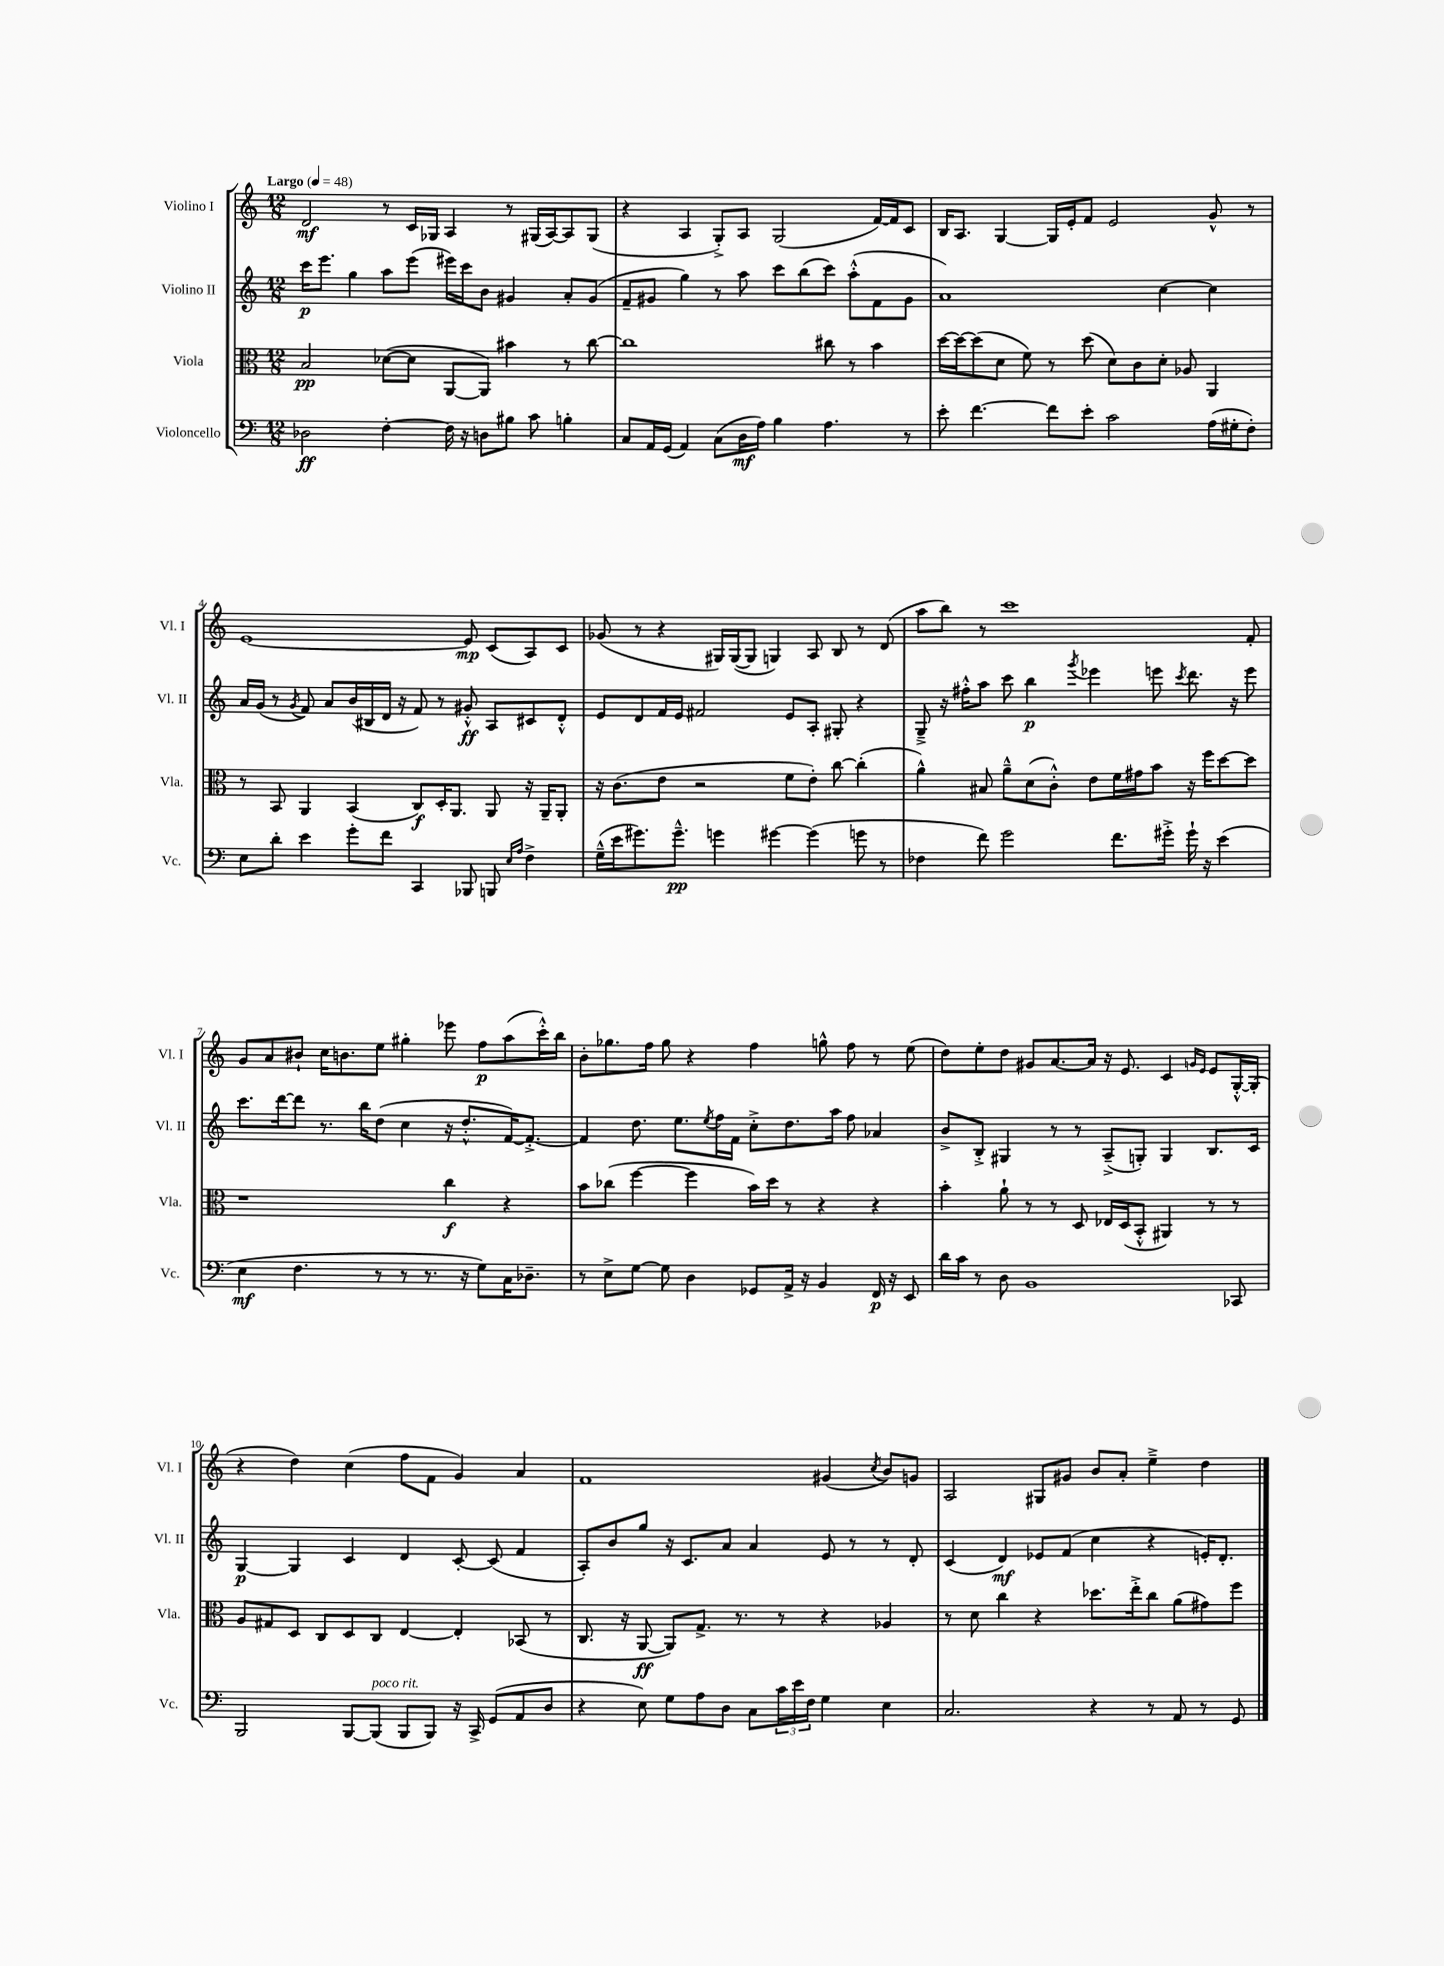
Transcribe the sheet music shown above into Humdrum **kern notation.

**kern	**dynam	**kern	**dynam	**kern	**dynam	**kern	**dynam
*part4	*part4	*part3	*part3	*part2	*part2	*part1	*part1
*staff4	*staff4	*staff3	*staff3	*staff2	*staff2	*staff1	*staff1
*I"Violoncello	*	*I"Viola	*	*I"Violino II	*	*I"Violino I	*
*I'Vc.	*	*I'Vla.	*	*I'Vl. II	*	*I'Vl. I	*
*clefF4	*	*clefC3	*	*clefG2	*	*clefG2	*
*k[]	*	*k[]	*	*k[]	*	*k[]	*
*M12/8	*	*M12/8	*	*M12/8	*	*M12/8	*
*MM48	*	*MM48	*	*MM48	*	*MM48	*
=1	=1	=1	=1	=1	=1	=1	=1
!	!	!	!	!	!	!LO:TX:a:B:t=Largo	!
2D-X\	ff	2B/	pp	16ccc\KL	p	2d/	mf
.	.	.	.	8.eee\J	.	.	.
.	.	.	.	4gg\	.	.	.
[4F'\	.	([8d-X\L	.	8aa\L	.	8r	.
.	.	8d-\J]	.	(8eee\J	.	16c/LL	.
.	.	.	.	.	.	16G-X/JJ	.
16F\]	.	[8AA/L	.	16eee#X\LL)	.	4A/	.
16r	.	.	.	16ccc\J	.	.	.
8Dn\L	.	8AA/J])	.	8b\J	.	.	.
8B#X\J	.	4b#X\	.	4g#X/	.	8r	.
8c\	.	.	.	.	.	(16G#X/LL	.
.	.	.	.	.	.	[16A/J)	.
4Bn'\	.	8r	.	8a'/L	.	8A/]	.
.	.	[8cc\	.	(8g#/J	.	(8G#/J	.
=2	=2	=2	=2	=2	=2	=2	=2
8C/L	.	1cc]	.	8f~/L	.	4r	.
16AA/L	.	.	.	8g#X/J	.	.	.
(16GG/JJ	.	.	.	.	.	.	.
4AA/)	.	.	.	4gg\)	.	4A/	.
(8C\L	.	.	.	8r	.	8G'^/L)	.
16D\L	mf	.	.	8aa\	.	8A/J	.
16A\JJ)	.	.	.	.	.	.	.
4B\	.	.	.	8ccc\L	.	(2G/	.
.	.	.	.	(8bb\	.	.	.
4.A\	.	8cc#X\	.	8ccc\J)	.	.	.
.	.	8r	.	(8aa'^^\L	.	.	.
.	.	4b\	.	8f\	.	[16f/LL)	.
.	.	.	.	.	.	16f/J]	.
8r	.	.	.	8g#\J	.	8c/J	.
=3	=3	=3	=3	=3	=3	=3	=3
8e'\	.	[16dd\LL	.	1a)	.	16B/KL	.
.	.	16dd\J_	.	.	.	8.A/J	.
[4.f\	.	(8dd\]	.	.	.	.	.
.	.	8d\J	.	.	.	[4G/	.
.	.	8f\)	.	.	.	.	.
8f\L]	.	8r	.	.	.	16G/LL]	.
.	.	.	.	.	.	16e'/J	.
8e'\J	.	(8dd\	.	.	.	8f/J	.
2c\	.	8d\L)	.	.	.	2e/	.
.	.	8c\	.	.	.	.	.
.	.	8d'\J	.	[4cc\	.	.	.
.	.	8A-X/	.	.	.	.	.
(16A\LL	.	4AA/	.	4cc\]	.	8g^^/	.
16G#X'\J	.	.	.	.	.	.	.
8F'\J)	.	.	.	.	.	8r	.
!!LO:LB:g=z
=4	=4	=4	=4	=4	=4	=4	=4
8E\L	.	8r	.	16a/LL	.	[1e	.
.	.	.	.	(16g/JJ	.	.	.
8d'\J	.	8BB/	.	8r	.	.	.
.	.	.	.	8qg/	.	.	.
4e\	.	4AA/	.	8f/)	.	.	.
.	.	.	.	8a/L	.	.	.
8g'\L	.	(4BB/	.	(16b/L	.	.	.
.	.	.	.	16B#X/	.	.	.
8f\J	.	.	.	16d/JJ	.	.	.
.	.	.	.	16r	.	.	.
4CC/	.	8C/L)	f	8f/)	.	.	.
.	.	16D'/K	.	8r	.	.	.
.	.	8.AA/J	.	.	.	.	.
8BBB-X/	.	.	.	8g#X'^^/	ff	8e/]	mp
8BBBn/	.	8AA/	.	8A/L	.	(8c/L	.
16qqE/LL	.	.	.	.	.	.	.
16qqA/JJ	.	.	.	.	.	.	.
4F^\	.	16r	.	8c#X/	.	8A/)	.
.	.	16AA~/KL	.	.	.	.	.
.	.	8AA'/J	.	8d'^^/J	.	8c/J	.
=5	=5	=5	=5	=5	=5	=5	=5
(16G~^^\LL	.	16r	.	8e/L	.	(8g-X/	.
16e\J	.	(8.c\L	.	.	.	.	.
8.g#X\)	.	.	.	8d/	.	8r	.
.	.	8e\J	.	16f/L	.	4r	.
8.g#~^^\J	pp	.	.	16e/JJ	.	.	.
.	.	2r	.	2f#X/	.	.	.
4gn\	.	.	.	.	.	16G#X/LL)	.
.	.	.	.	.	.	([16G#/J	.
.	.	.	.	.	.	8G#/J]	.
[4g#X\	.	.	.	.	.	4Gn/)	.
.	.	8f\L	.	8e/L	.	.	.
(4g#\]	.	8e'\J)	.	8A'/J	.	8A/	.
.	.	[8cc\	.	8G#X'/	.	8B/	.
8gn\	.	(4cc'\]	.	4r	.	8r	.
8r	.	.	.	.	.	(8d/	.
=6	=6	=6	=6	=6	=6	=6	=6
4F-X\	.	4a^^\)	.	8G~^/	.	8aa\L	.
.	.	.	.	16r	.	8bb\J)	.
.	.	.	.	16ff#X'^^\KL	.	.	.
8f\)	.	8B#X/	.	8aa\J	.	8r	.
2g\	.	8a~^^\L	.	8ccc\	.	1ccc	.
.	.	(8d\	.	4bb\	p	.	.
.	.	8c'^^\J)	.	.	.	.	.
.	.	.	.	8qggg/	.	.	.
.	.	8e\L	.	4eee-X\	.	.	.
8.f\L	.	16f\L	.	.	.	.	.
.	.	16g#X\J	.	.	.	.	.
.	.	8b\J	.	8eeen\	.	.	.
16g#X'^\Jk	.	.	.	.	.	.	.
.	.	.	.	8qccc/	.	.	.
16g#`\	.	16r	.	8.ddd\	.	.	.
16r	.	16ff\KL	.	.	.	.	.
(4e\	.	[8dd\	.	.	.	.	.
.	.	.	.	16r	.	.	.
.	.	8dd\J]	.	8eee\	.	8f'/	.
!!LO:LB:g=z
=7	=7	=7	=7	=7	=7	=7	=7
4E\	mf	1r	.	8.ccc\L	.	8g/L	.
.	.	.	.	.	.	8a/	.
.	.	.	.	[16ddd\k	.	.	.
4.F\	.	.	.	8ddd\J]	.	8b#X`/J	.
.	.	.	.	8.r	.	16cc\KL	.
.	.	.	.	.	.	8.bn\	.
.	.	.	.	16bb\KL	.	.	.
8r	.	.	.	(8dd\J	.	8ee\J	.
8r	.	.	.	4cc\	.	4gg#X'\	.
8.r	.	.	.	.	.	.	.
.	.	4cc\	f	16r	.	8eee-X\	.
16r	.	.	.	8.dd'^^/L	.	.	.
8G\L)	.	.	.	.	.	8ff\L	p
16C\K	.	4r	.	[16f/K)	.	(8aa\	.
8.D-X~\J	.	.	.	8.f'^/J_	.	.	.
.	.	.	.	.	.	16ccc'^^\L)	.
.	.	.	.	.	.	16bb\JJ	.
=8	=8	=8	=8	=8	=8	=8	=8
8r	.	8b\L	.	4f/]	.	8b'\L	.
8E^\L	.	(8cc-X\J	.	.	.	8.gg-X\	.
[8G\J	.	[4ff\	.	8.dd\	.	.	.
.	.	.	.	.	.	16ff\Jk	.
8G\]	.	.	.	.	.	8gg-\	.
.	.	.	.	8.ee\L	.	.	.
4D\	.	4ff\]	.	.	.	4r	.
.	.	.	.	8qee/	.	.	.
.	.	.	.	16ff\L	.	.	.
.	.	.	.	16f\JJ	.	.	.
8GG-X/L	.	16b\LL)	.	8cc'^\L	.	4ff\	.
.	.	16dd\JJ	.	.	.	.	.
16AA^/Jk	.	8r	.	8.dd\	.	.	.
16r	.	.	.	.	.	.	.
4BB/	.	4r	.	.	.	8ggn^^\	.
.	.	.	.	16aa\Jk	.	.	.
.	.	.	.	8ff\	.	8ff\	.
16FF/	p	4r	.	4a-X/	.	8r	.
16r	.	.	.	.	.	.	.
8EE/	.	.	.	.	.	(8ee\	.
=9	=9	=9	=9	=9	=9	=9	=9
16d\LL	.	4b'\	.	8b^/L	.	8dd\L)	.
16c\JJ	.	.	.	.	.	.	.
8r	.	.	.	8B'^/J	.	8ee'\	.
8D\	.	8a`\	.	4G#X/	.	8dd\J	.
1BB	.	8r	.	.	.	8g#X/L	.
.	.	8r	.	8r	.	[8.a/	.
.	.	8D/	.	8r	.	.	.
.	.	.	.	.	.	16a/Jk]	.
.	.	16E-X/LL	.	(8A~^/L	.	16r	.
.	.	(16D/J	.	.	.	8.e/	.
.	.	8BB'^^/J	.	8Gn'/J)	.	.	.
.	.	4AA#X/)	.	4G/	.	4c/	.
.	.	.	.	.	.	16qqgn/LL	.
.	.	.	.	.	.	16qqe/JJ	.
.	.	8r	.	8.B/L	.	8e/L	.
8CC-X/	.	8r	.	.	.	[16G'^^/L	.
.	.	.	.	16c/Jk	.	(16G'/JJ]	.
!!LO:LB:g=z
=10	=10	=10	=10	=10	=10	=10	=10
2BBB/	.	8A/L	.	[4G/	p	4r	.
.	.	8G#X/	.	.	.	.	.
.	.	8D/J	.	4G/]	.	4dd\)	.
.	.	8C/L	.	.	.	.	.
[8BBB/L	.	8D/	.	4c/	.	(4cc\	.
!LO:TX:a:i:t=poco rit.	!	!	!	!	!	!	!
(8BBB/J]	.	8C/J	.	.	.	.	.
8BBB/L	.	[4E/	.	4d/	.	8ff\L	.
8BBB/J)	.	.	.	.	.	8f\J	.
16r	.	4E'/]	.	[8c'/	.	4g/)	.
16CC^/	.	.	.	.	.	.	.
(8GG/L	.	.	.	(8c/]	.	.	.
8AA/	.	(8BB-X/	.	4f/	.	4a/	.
8D/J	.	8r	.	.	.	.	.
=11	=11	=11	=11	=11	=11	=11	=11
4r	.	8.C/	.	8A'/L)	.	1f	.
.	.	.	.	8b/	.	.	.
.	.	16r	.	.	.	.	.
8E\)	.	[8AA/	ff	8gg/J	.	.	.
8G\L	.	8AA/L])	.	16r	.	.	.
.	.	.	.	8.c/L	.	.	.
8A\	.	8.G^/J	.	.	.	.	.
8D\J	.	.	.	8a/J	.	.	.
.	.	8.r	.	.	.	.	.
8C\L	.	.	.	4a/	.	.	.
24c\L	.	8r	.	.	.	.	.
24e\	.	.	.	.	.	.	.
24F\JJ	.	.	.	.	.	.	.
4G\	.	4r	.	8e/	.	(4g#X/	.
.	.	.	.	8r	.	.	.
.	.	.	.	.	.	8qcc/	.
4E\	.	4A-X/	.	8r	.	8b/L)	.
.	.	.	.	8d'/	.	8gn/J	.
=12	=12	=12	=12	=12	=12	=12	=12
2.C/	.	8r	.	(4c/	.	2A/	.
.	.	8d\	.	.	.	.	.
.	.	4cc\	.	4d/)	mf	.	.
.	.	4r	.	8e-X/L	.	8G#X/L	.
.	.	.	.	(8f/J	.	8g#X/J	.
4r	.	8.dd-X\L	.	4cc\	.	8b/L	.
.	.	.	.	.	.	8a'/J	.
.	.	16ee'^\k	.	.	.	.	.
8r	.	8cc\J	.	4r	.	4ee~^\	.
8AA/	.	(8a\L	.	.	.	.	.
8r	.	8g#X\)	.	16en'/KL)	.	4dd\	.
.	.	.	.	8.d'/J	.	.	.
8GG/	.	8ff\J	.	.	.	.	.
==	==	==	==	==	==	==	==
*-	*-	*-	*-	*-	*-	*-	*-
